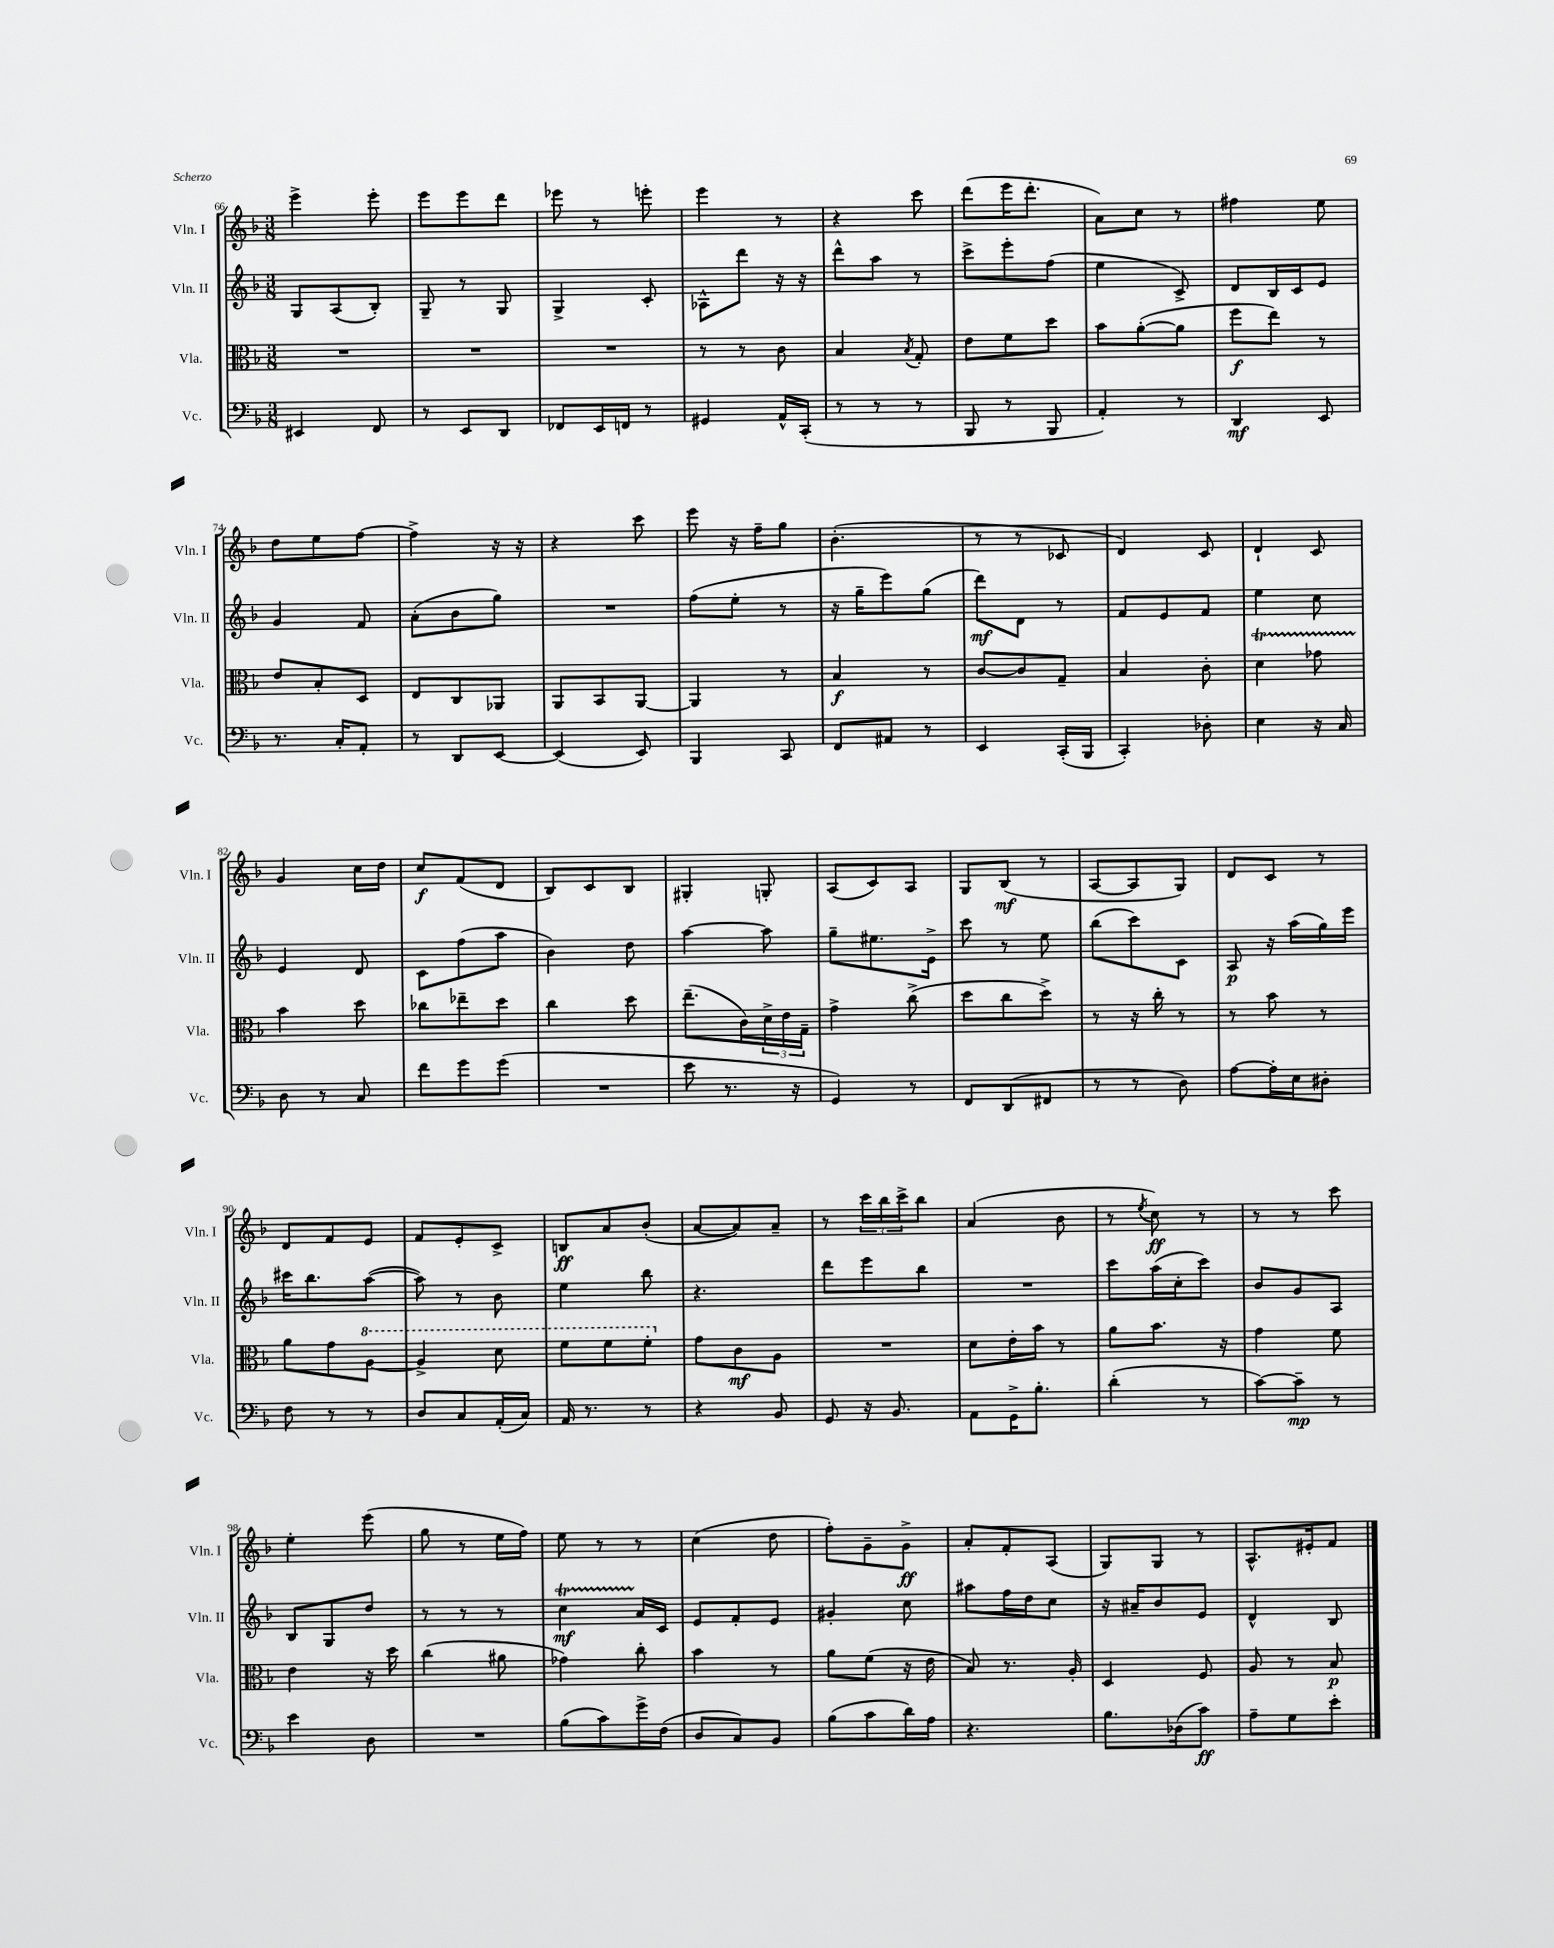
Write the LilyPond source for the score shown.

<<
\new StaffGroup <<
\new Staff = "s0" \with { instrumentName = "Vln. I" shortInstrumentName = "Vln. I" } {
    \clef treble \key f \major \numericTimeSignature \time 3/8
    e'''4-> e'''8-. |
    e'''8 e'''8 d'''8 |
    ees'''8 r8 e'''8-. |
    e'''4 r8 |
    r4 c'''8 |
    d'''8( e'''16 d'''8.-. |
    a'8) c''8 r8 |
    fis''4 e''8 |
    d''8 e''8 f''8~ |
    f''4-> r16 r16 |
    r4 c'''8 |
    e'''8 r16 f''16-- g''8 |
    bes'4.-.( |
    r8 r8 ces'8 |
    d'4) c'8 |
    d'4-! c'8 |
    g'4 c''16 d''16 |
    c''8\f f'8( d'8 |
    bes8) c'8 bes8 |
    gis4-. g8-. |
    a8( c'8) a8 |
    g8 bes8\mf( r8 |
    a8~ a8 g8) |
    d'8 c'8 r8 |
    d'8 f'8 e'8 |
    f'8 e'8-. c'8-> |
    b8\ff a'8 bes'8-.( |
    a'8~ a'8) a'8-- |
    r8 \tuplet 3/2 { c'''16 bes''16 c'''16-> } bes''8 |
    a'4( bes'8 |
    r8 \acciaccatura { e''8 } c''8\ff) r8 |
    r8 r8 c'''8 |
    e''4-. e'''8( |
    g''8 r8 e''16 f''16) |
    e''8 r8 r8 |
    c''4( d''8 |
    f''8-.) g'8-- g'8->\ff |
    a'8-. f'8-. a8( |
    g8) g8 r8 |
    a8.-^ eis'16-. f'8 \bar "|." |
}
\new Staff = "s1" \with { instrumentName = "Vln. II" shortInstrumentName = "Vln. II" } {
    \clef treble \key f \major \numericTimeSignature \time 3/8
    g8 a8( bes8-.) |
    g8-- r8 g8 |
    g4-> c'8-. |
    aes8-^ d'''8 r16 r16 |
    d'''8-^ a''8 r8 |
    c'''8-> e'''8-. f''8( |
    e''4 c'8->) |
    d'8 bes16 c'16 e'8 |
    g'4 f'8 |
    a'8-.( bes'8 g''8) |
    R4. |
    f''8( e''8-. r8 |
    r16 g''16-- e'''8) g''8( |
    d'''8\mf) d'8 r8 |
    f'8 e'8 f'8 |
    e''4 c''8 |
    e'4 d'8 |
    c'8 f''8( a''8 |
    bes'4) d''8 |
    a''4~ a''8 |
    g''8-- eis''8. e'16-> |
    c'''8 r8 e''8 |
    bes''8( c'''8) c'8 |
    a8\p r16 a''16( g''16) e'''16 |
    cis'''16 bes''8. a''8~( |
    a''8) r8 bes'8 |
    e''4 bes''8 |
    r4. |
    d'''8 e'''8 bes''8 |
    R4. |
    c'''8 a''16( c''16-. c'''8) |
    bes'8 g'8 a8 |
    bes8 g8 d''8 |
    r8 r8 r8 |
    c''4\startTrillSpan\mf a'16\stopTrillSpan c'16 |
    e'8 f'8-. e'8 |
    gis'4-. c''8 |
    ais''8 f''16 d''16 c''8 |
    r16 ais'16-- bes'8 e'8 |
    d'4-^ bes8 \bar "|." |
}
\new Staff = "s2" \with { instrumentName = "Vla." shortInstrumentName = "Vla." } {
    \clef alto \key f \major \numericTimeSignature \time 3/8
    R4. |
    R4. |
    R4. |
    r8 r8 c'8 |
    bes4 \acciaccatura { bes8 } g8-. |
    e'8 f'8 d''8 |
    bes'8 a'8~-.( a'8 |
    f''8\f e''8) r8 |
    e'8 bes8-. d8 |
    e8 c8 aes,8 |
    a,8 bes,8 a,8~ |
    a,4 r8 |
    bes4\f r8 |
    c'8~ c'8 g8-- |
    bes4 c'8-. |
    d'4\startTrillSpan ges'8 |
    bes'4\stopTrillSpan d''8 |
    ces''8 ees''8-- d''8 |
    c''4 d''8 |
    e''8.--( c'16) \tuplet 3/2 { d'16-> e'16 g16-- } |
    g'4-> c''8->( |
    d''8 c''8 d''8->) |
    r8 r16 c''16-. r8 |
    r8 bes'8 r8 |
    a'8 g'8 \ottava #1 a'8~ |
    a'4-> d''8 |
    f''8 f''8 f''8-. \ottava #0 |
    g'8 c'8\mf a8 |
    R4. |
    d'8 e'16-. bes'16 r8 |
    a'8 bes'8. r16 |
    g'4 f'8 |
    e'4 r16 d''16 |
    c''4( ais'8 |
    ges'4) c''8-. |
    bes'4 r8 |
    a'8 f'8( r16 e'16 |
    bes8) r8. a16-. |
    d4 f8 |
    a8 r8 bes8\p \bar "|." |
}
\new Staff = "s3" \with { instrumentName = "Vc." shortInstrumentName = "Vc." } {
    \clef bass \key f \major \numericTimeSignature \time 3/8
    eis,4 f,8 |
    r8 e,8 d,8 |
    fes,8 e,16 f,16 r8 |
    gis,4 a,16-^ c,16-.( |
    r8 r8 r8 |
    bes,,8 r8 bes,,8 |
    a,4-.) r8 |
    d,4\mf e,8 |
    r8. c16-. a,8-. |
    r8 d,8 e,8~ |
    e,4( e,8) |
    bes,,4 c,8 |
    f,8 ais,8 r8 |
    e,4 c,16-.( bes,,16 |
    c,4-.) des8-. |
    e4 r16 c16 |
    d8 r8 c8 |
    f'8 g'8 g'8( |
    R4. |
    e'8 r8. r16 |
    g,4) r8 |
    f,8 d,8( fis,8 |
    r8 r8 d8) |
    a8~ a16-. e16 dis8-. |
    f8 r8 r8 |
    d8 c8 a,16-.( c16) |
    a,16 r8. r8 |
    r4 bes,8 |
    g,8 r16 bes,8. |
    a,8 g,16-> bes8.-. |
    d'4-.( r8 |
    c'8~) c'8--\mp r8 |
    e'4 d8 |
    R4. |
    bes8( c'8) g'16-> f16( |
    d8 c8) bes,8 |
    bes8( c'8 d'16) a16 |
    r4. |
    bes8. des16( c'8\ff) |
    a8-- g8 e'8-. \bar "|." |
}
>>
>>
\layout { \context { \Score currentBarNumber = #66 } }
